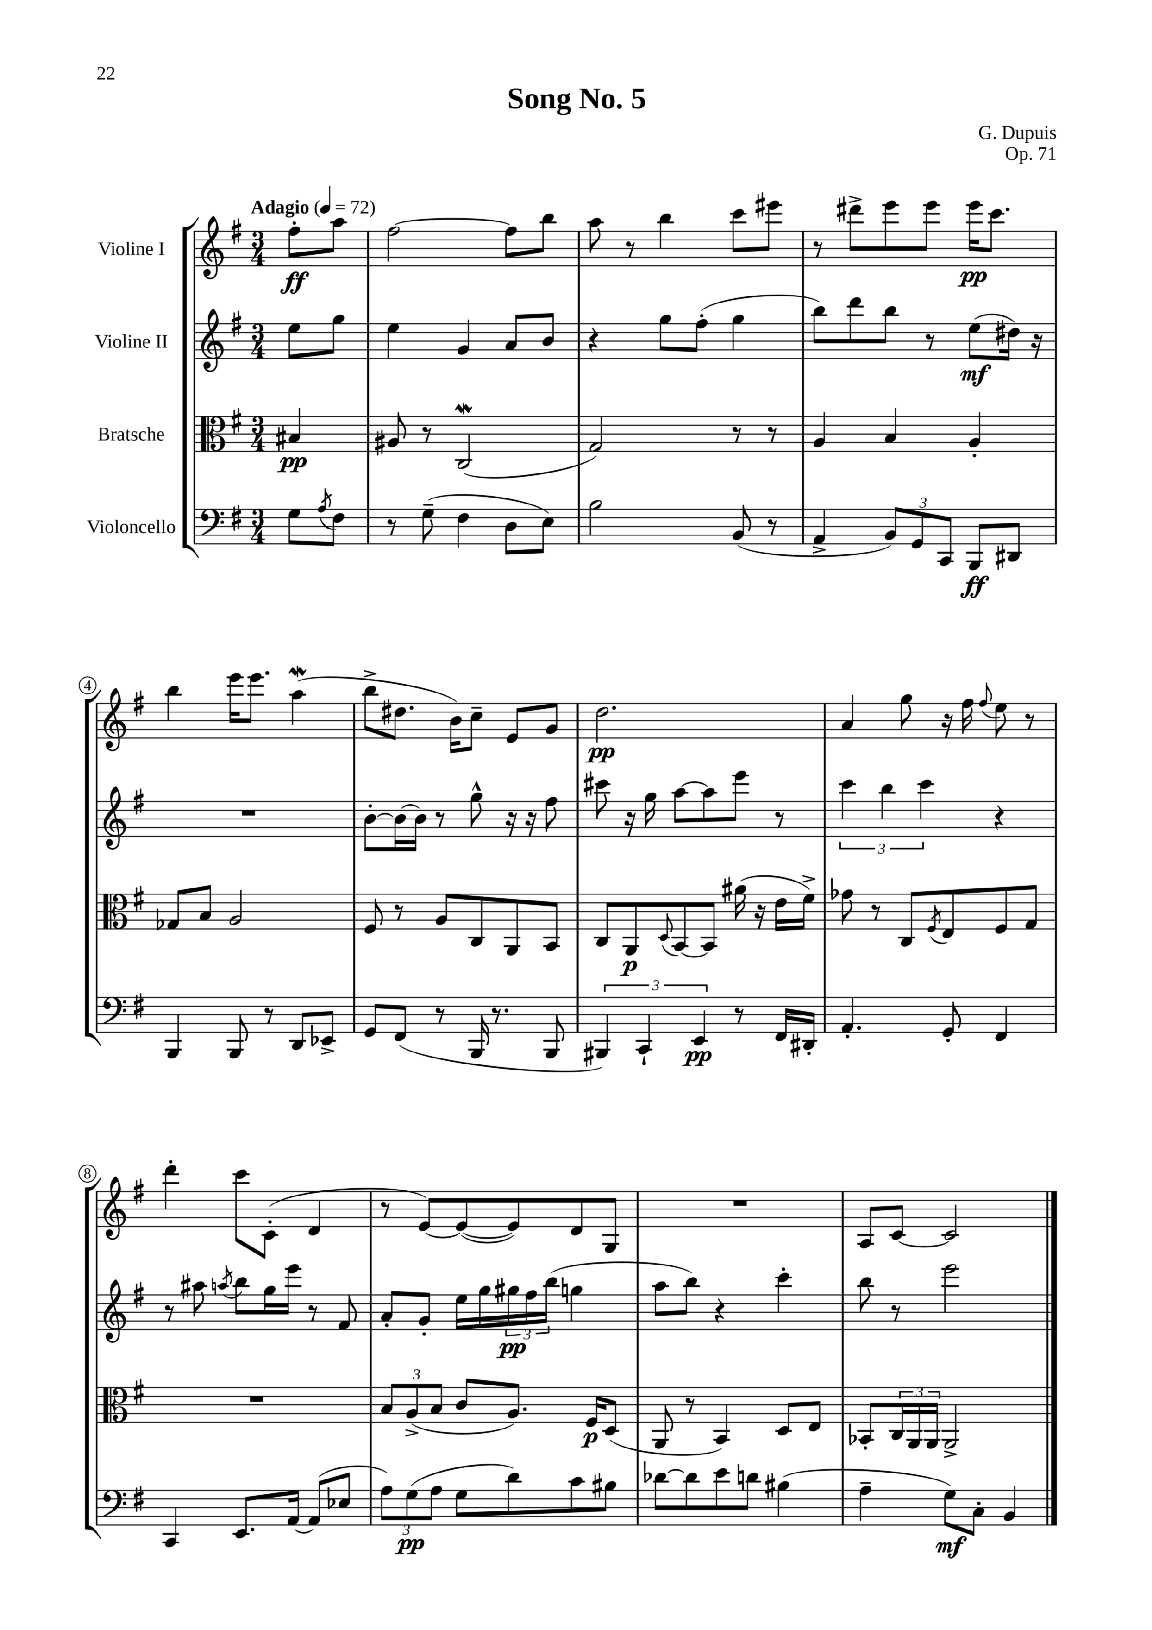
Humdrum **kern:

**kern	**kern	**kern	**kern
*staff4	*staff3	*staff2	*staff1
*clefF4	*clefC3	*clefG2	*clefG2
*k[f#]	*k[f#]	*k[f#]	*k[f#]
*M3/4	*M3/4	*M3/4	*M3/4
*MM72	*MM72	*MM72	*MM72
8G\L	4B#/	8ee\L	8ff#'\L
8qA/	.	.	.
8F#\J	.	8gg\J	8aa\J
=	=	=	=
8r	8A#/	4ee\	[2ff#\
(8G~\	8r	.	.
4F#\	(2C/	4g/	.
8D\L	.	8a/L	8ff#\]L
8E\J)	.	8b/J	8bb\J
=	=	=	=
2B\	2G/)	4r	8aa\
.	.	.	8r
.	.	8gg\L	4bb\
.	.	(8ff#'\J	.
(8BB/	8r	4gg\	8ccc\L
8r	8r	.	8eee#\J
=	=	=	=
4AA^/	4A/	8bb\L)	8r
.	.	8ddd\	8ddd#^\L
12BB/L)	4B/	8bb\J	8eee\
12GG/	.	.	.
.	.	8r	8eee\J
12CC/J	.	.	.
8BBB/L	4A'/	(8ee\L	16eee\LK
.	.	.	8.ccc\J
8DD#/J	.	16dd#\Jk)	.
.	.	16r	.
=	=	=	=
4BBB/	8G-/L	2.r	4bb\
.	8B/J	.	.
8BBB/	2A/	.	16eee\LK
.	.	.	8.eee\J
8r	.	.	.
8DD/L	.	.	(4aa\
8EE-^/J	.	.	.
=	=	=	=
8GG/L	8F#/	[8b'\L	8bb^\L
(8FF#/J	8r	16b\_L	8.dd#\J
.	.	16b\]JJ	.
8r	8A/L	8r	.
.	.	.	16b\LK)
16BBB/	8C/	8gg^^\	8cc~\J
8.r	.	.	.
.	8AA/	16r	8e/L
.	.	16r	.
8BBB/	8BB/J	8ff#\	8g/J
=	=	=	=
6BBB#/)	8C/L	8ccc#\	2.dd\
.	8AA/	16r	.
6CC`/	.	.	.
.	.	16gg\	.
.	8qqD/	.	.
.	[8BB/	[8aa\L	.
6EE/	.	.	.
.	8BB/]J	8aa\]	.
8r	(16a#\	8eee\J	.
.	16r	.	.
16FF#/LL	16e\LL	8r	.
16DD#'/JJ	16f#^\JJ)	.	.
=	=	=	=
4.AA'/	8g-\	6ccc\	4a/
.	8r	.	.
.	.	6bb\	.
.	8C/L	.	8gg\
.	.	6ccc\	.
.	8qF#/	.	.
8GG'/	8E/	.	16r
.	.	.	16ff#\
.	.	.	8qqff#/
4FF#/	8F#/	4r	8ee\
.	8G/J	.	8r
=	=	=	=
4CC/	2.r	8r	4ddd'\
.	.	8aa#\	.
.	.	8qaa/	.
8.EE/L	.	8bb\L	8ccc\L
.	.	16gg\L	(8c'\J
[16AA/Jk	.	16eee\JJ	.
(8AA/]L	.	8r	4d/
8E-/J	.	8f#/	.
=	=	=	=
12A\L)	12B/L	8a'/L	8r
(12G\	(12A^/	.	.
.	.	8g'/J	[8e/L)
12A\J	12B/J	.	.
8G\L	8c/L	16ee\LL	(8e/_
.	.	16gg\	.
8d\)	8.A/J)	24gg#\	8e/])
.	.	24ff#\	.
.	.	(24bb\JJ	.
8c\	.	4gg\	8d/
.	16F#/LK	.	.
8B#\J	(8D/J	.	8G/J
=	=	=	=
[8d-\L	8AA/	8aa\L	2.r
8d-\]	8r	8bb\J)	.
8e\	4BB/)	4r	.
8d\J	.	.	.
(4B#\	8D/L	4ccc'\	.
.	8E/J	.	.
=	=	=	=
4A~\	8BB-'/L	8bb\	8A/L
.	24C/L	8r	[8c/J
.	24AA/	.	.
.	24AA/JJ	.	.
8G\L)	2AA^/	2eee\	2c/]
8C'\J	.	.	.
4BB/	.	.	.
==	==	==	==
*-	*-	*-	*-
